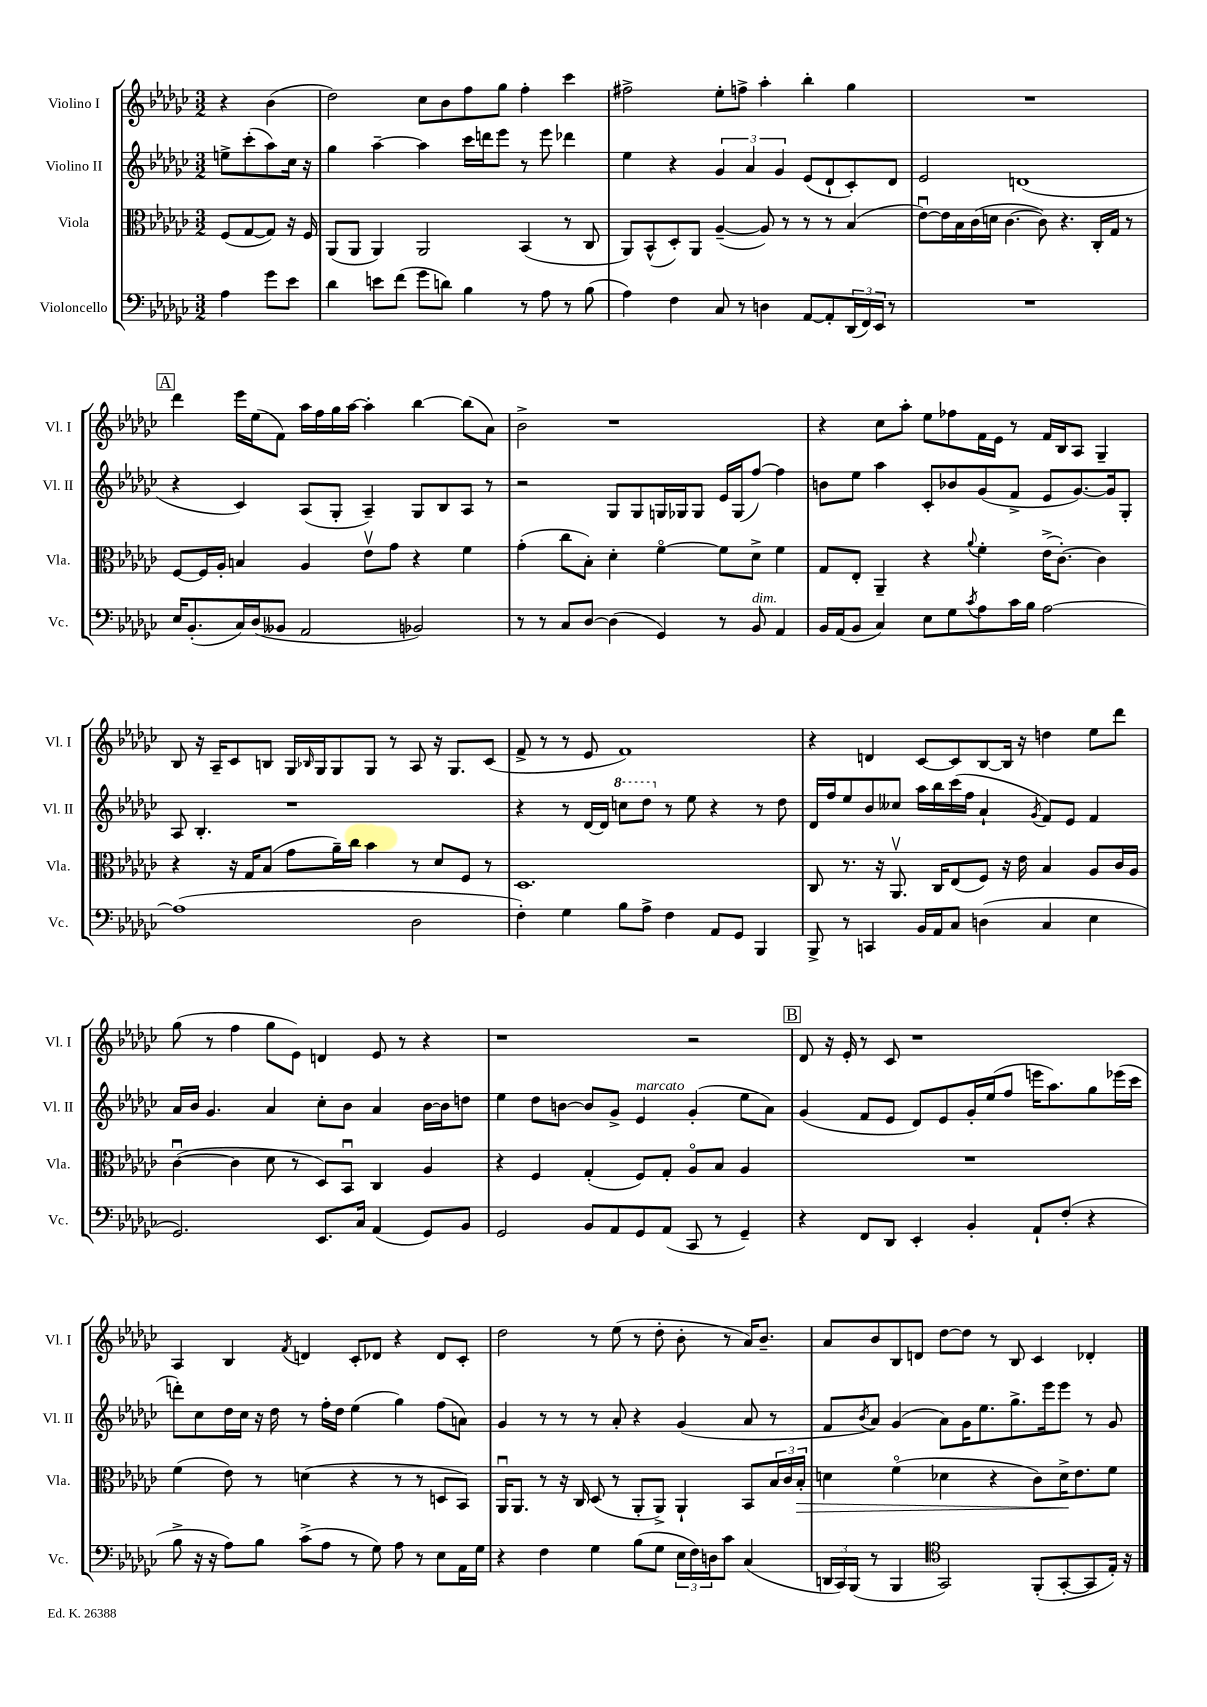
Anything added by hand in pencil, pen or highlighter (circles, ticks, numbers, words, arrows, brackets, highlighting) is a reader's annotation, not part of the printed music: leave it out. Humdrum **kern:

**kern	**kern	**dynam	**kern	**kern
*part4	*part3	*part3	*part2	*part1
*staff4	*staff3	*staff3	*staff2	*staff1
*I"Violoncello	*I"Viola	*	*I"Violino II	*I"Violino I
*I'Vc.	*I'Vla.	*	*I'Vl. II	*I'Vl. I
*clefF4	*clefC3	*	*clefG2	*clefG2
*k[b-e-a-d-g-c-]	*k[b-e-a-d-g-c-]	*	*k[b-e-a-d-g-c-]	*k[b-e-a-d-g-c-]
*M3/2	*M3/2	*	*M3/2	*M3/2
=	=	=	=	=
4A-\	(8F/L	.	8een^\L	4r
.	[8G-/	.	(8ccc-'\	.
8g-\L	8G-/J])	.	8aa-\)	(4b-\
8e-\J	16r	.	16cc-\Jk	.
.	16F/	.	16r	.
=1	=1	=1	=1	=1
4d-\	(8AA-/L	.	4gg-\	2dd-\)
.	8AA-/J	.	.	.
8en\L	4AA-/)	.	[4aa-~\	.
(8f\J	.	.	.	.
8g-\L	2AA-/	.	4aa-\]	8cc-\L
8dn\J)	.	.	.	8b-\
4B-\	.	.	16ccc-\LL	8ff\
.	.	.	16dddn\J	.
.	.	.	8eee-\J	8gg-\J
8r	(4BB-/	.	8r	4ff'\
8A-\	.	.	8eee-\	.
8r	8r	.	4ddd-X\	4ccc-\
(8B-\	8C-/	.	.	.
=2	=2	=2	=2	=2
4A-\)	8AA-/L)	.	4ee-\	2ff#X^\
.	(8BB-^^/	.	.	.
4F\	8D-'/)	.	4r	.
.	8AA-/J	.	.	.
8C-/	([4A-~/	.	6g-/	8ee-'\L
8r	.	.	.	8ffn^\J
.	.	.	6a-/	.
4Dn\	8A-/])	.	.	4aa-'\
.	.	.	6g-/	.
.	8r	.	.	.
[8AA-/L	8r	.	(8e-/L	4bb-'\
8AA-'/]	8r	.	8d-`/	.
(24DD-/L	(4B-/	.	8c-'/)	4gg-\
24FF/)	.	.	.	.
24EE-/JJ	.	.	.	.
8r	.	.	8d-/J	.
=3	=3	=3	=3	=3
1.r	[8e-u\L)	.	2e-/	1.r
.	16e-\L]	.	.	.
.	16B-\	.	.	.
.	(16c-\	.	.	.
.	16dn\JJ	.	.	.
.	[4.c-\	.	.	.
.	.	.	(1dn	.
.	8c-\])	.	.	.
.	4.r	.	.	.
.	16C-'/LL	.	.	.
.	16G-/JJ	.	.	.
.	8r	.	.	.
!!LO:LB:g=z
!!LO:REH:place=s1:t=A
=4	=4	=4	=4	=4
16E-/KL	[8F/L	.	4r	4ddd-\
(8.BB-'/	.	.	.	.
.	16F/L]	.	.	.
.	16A-'/JJ	.	.	.
16C-/L)	4Bn/	.	4c-/)	16eee-\LL
(16D-/J	.	.	.	(16ee-\J
8BB--X/J	.	.	.	8f\J)
2AA-/	4A-/	.	(8A-/L	16aa-\LL
.	.	.	.	16ff\
.	.	.	8G-'/J	16gg-\
.	.	.	.	[16aa-\JJ
.	8e-v\L	.	4A-~/)	4aa-'\]
.	8g-\J	.	.	.
2BB-X/)	4r	.	8G-/L	[4bb-\
.	.	.	8B-/	.
.	4f\	.	8A-/J	(8bb-\L]
.	.	.	8r	8a-\J)
=5	=5	=5	=5	=5
8r	(4g-'\	.	2r	2b-^\
8r	.	.	.	.
8C-/L	8cc-\L	.	.	.
[8D-/J	8B-'\J)	.	.	.
(4D-\]	4d-'\	.	8G-/L	1r
.	.	.	8G-/	.
4GG-/)	[4f\	.	16Gn/L	.
.	.	.	16G-X/J	.
.	.	.	8G-/J	.
8r	8f\L]	.	16e-/LL	.
.	.	.	(16G-/J	.
!LO:TX:a:i:t=dim.	!	!	!	!
8BB-/	8d-^\J	.	[8ff/J)	.
4AA-/	4f\	.	4ff\]	.
=6	=6	=6	=6	=6
16BB-/LL	8G-/L	.	8bn\L	4r
(16AA-/J	.	.	.	.
8BB-/J	8E-'/J	.	8ee-\J	.
4C-/)	4AA-~/	.	4aa-\	8cc-\L
.	.	.	.	8aa-'\J
8E-\L	4r	.	8c-'/L	8ee-\L
8G-\	.	.	8b-X/	8ff-X\
8qc-/	8qqa-/	.	.	.
8A-\	4f'\	.	(8g-/	16f\L
.	.	.	.	16e-\JJ
16c-\L	.	.	8f^/J	8r
16B-\JJ	.	.	.	.
[2A-\	(16e-^\KL	.	8e-/L	16f/LL
.	[8.c-'\J)	.	.	16B-/J
.	.	.	[8.g-/)	8A-/J
.	4c-\]	.	.	4G-~/
.	.	.	16g-/k]	.
.	.	.	8G-'/J	.
!!LO:LB:g=z
=7	=7	=7	=7	=7
(1A-]	4r	.	8A-/	8B-/
.	.	.	4.B-'/	16r
.	.	.	.	16A-~/KL
.	16r	.	.	8c-/
.	16G-/KL	.	.	.
.	(8B-/J	.	.	8Bn/J
.	8g-\L	.	1r	16G-/LL
.	.	.	.	16qqB-X/
.	.	.	.	16G-/J
.	16a-~\L)	.	.	8G-/
.	16cc-\JJ	.	.	.
.	4b-\	.	.	8G-/J
.	.	.	.	8r
2D-\	8r	.	.	8A-/
.	8d-/L	.	.	16r
.	.	.	.	8.G-/L
.	8F/J	.	.	.
.	8r	.	.	(8c-/J
=8	=8	=8	=8	=8
4F'\)	1.D-	.	4r	8f^/
.	.	.	.	8r
4G-\	.	.	8r	8r
.	.	.	[16d-/LL	8e-/
.	.	.	16d-/JJ]	.
*	*	*	*8va	*
8B-\L	.	.	8cccn\L	1f)
8A-^\J	.	.	8ddd-\J	.
*	*	*	*X8va	*
4F\	.	.	8r	.
.	.	.	8ee-\	.
8AA-/L	.	.	4r	.
8GG-/J	.	.	.	.
4BBB-/	.	.	8r	.
.	.	.	8dd-\	.
=9	=9	=9	=9	=9
8BBB-^/	8C-/	.	16d-/LL	4r
.	.	.	16ff/J	.
8r	8.r	.	8ee-/	.
4CCn/	.	.	8b-/	4dn/
.	16r	.	.	.
.	8.AA-v/	.	8cc--X/J	.
16BB-/LL	.	.	16aa-\LL	[8c-/L
16AA-/J	16C-/KL	.	16bb-\	.
8C-/J	(8E-/	.	(16ccc-\	8c-/]
.	.	.	16ff\JJ	.
(4Dn\	8F/J)	.	4a-`/	[8B-/
.	16r	.	.	16B-/Jk]
.	16e-\	.	.	16r
.	.	.	8qg-/	.
4C-/	4B-/	.	8f/L)	4ddn\
.	.	.	8e-/J	.
4E-\	8A-/L	.	4f/	8ee-\L
.	16c-/L	.	.	8ddd-\J
.	16A-/JJ	.	.	.
!!LO:LB:g=z
=10	=10	=10	=10	=10
2.GG-/)	([4c-u\	.	16a-/LL	(8gg-\
.	.	.	16b-/JJ	.
.	.	.	4.g-/	8r
.	4c-\]	.	.	4ff\
.	8d-\	.	4a-/	8gg-\L
.	8r	.	.	8e-\J)
8.EE-/L	8D-/L)	.	8cc-'\L	4dn/
.	8BB-u/J	.	8b-\J	.
16C-/Jk	.	.	.	.
(4AA-/	4C-/	.	4a-/	8e-/
.	.	.	.	8r
8GG-/L)	4A-/	.	[16b-\LL	4r
.	.	.	16b-\J]	.
8BB-/J	.	.	8ddn\J	.
=11	=11	=11	=11	=11
2GG-/	4r	.	4ee-\	1r
.	4F/	.	8dd-\L	.
.	.	.	[8bn\J	.
8BB-/L	(4G-'/	.	8b/L]	.
8AA-/	.	.	8g-^/J	.
!	!	!	!LO:TX:a:i:t=marcato	!
8GG-/	8F/L)	.	4e-/	.
(8AA-/J	8G-'/J	.	.	.
8CC-/	8A-/L	.	(4g-'/	2r
8r	8B-/J	.	.	.
4GG-~/)	4A-/	.	8ee-\L	.
.	.	.	8a-\J)	.
!!LO:REH:place=s1:t=B
=12	=12	=12	=12	=12
4r	1.r	.	(4g-/	8d-/
.	.	.	.	16r
.	.	.	.	16e-'/
8FF/L	.	.	8f/L	8r
8DD-/J	.	.	8e-/J	8c-/
4EE-'/	.	.	8d-/L)	1r
.	.	.	8e-/	.
4BB-'/	.	.	16g-'/L	.
.	.	.	(16ee-/J	.
.	.	.	8ff/J	.
8AA-`/L	.	.	16eeen\KL	.
.	.	.	8.aa-\)	.
(8F'/J	.	.	.	.
4r	.	.	8gg-\	.
.	.	.	(16eee-X\L	.
.	.	.	16ccc-\JJ	.
!!LO:LB:g=z
=13	=13	=13	=13	=13
8B-^\	(4f\	.	8dddn'\L)	4A-/
16r	.	.	8cc-\	.
16r	.	.	.	.
8A-\L)	8e-\)	.	16dd-\L	4B-/
.	.	.	16cc-\JJ	.
8B-\J	8r	.	16r	.
.	.	.	16dd-\	.
.	.	.	.	8qf/
(8c-^\L	(4dn\	.	8r	4dn/
8A-\J	.	.	16ff'\LL	.
.	.	.	16dd-\JJ	.
8r	4r	.	(4ee-\	8c-'/L
8G-\)	.	.	.	8d-X/J
8A-\	8r	.	4gg-\)	4r
8r	8r	.	.	.
8E-\L	8Dn/L	.	(8ff\L	8d-/L
16AA-\L	8BB-/J)	.	8an\J)	8c-'/J
16G-\JJ	.	.	.	.
=14	=14	=14	=14	=14
4r	16AA-u/KL	.	4g-/	2dd-\
.	8.AA-/J	.	.	.
4F\	8r	.	8r	.
.	16r	.	8r	.
.	16C-/	.	.	.
4G-\	(8D-/	.	8r	8r
.	8r	.	8a-'/	(8ee-\
(8B-\L	8AA-'/L	.	4r	8r
8G-\J	8AA-^/J)	.	.	8dd-'\
24E-\LL	4AA-`/	.	(4g-/	8b-'\
24F\)	.	.	.	.
24Dn\J	.	.	.	.
8c-\J	.	.	.	8r
(4C-/	8BB-/L	.	8a-/	16a-/KL)
.	.	.	.	8.b-~/J
.	24B-/L	.	8r	.
.	24c-/	.	.	.
!	!	!LO:HP:b	!	!
.	24B-'/JJ	>	.	.
=15	=15	=15	=15	=15
24DDn/LL	4dn\	.	8f/L	8a-/L
24CC-/)	.	.	.	.
(24BBB-/JJ	.	.	.	.
.	.	.	8qb-/	.
8r	.	.	8a-/J)	8b-/
4BBB-/	(4f\	.	(4g-/	8B-/
.	.	.	.	8dn/J
*clefC4	*	*	*	*
2GG-/)	4d-X\	.	8a-\L)	[8dd-\L
.	.	.	16g-\K	8dd-\J]
.	.	.	8.ee-\	.
.	4r	.	.	8r
.	.	.	8.gg-^\	8B-/
(8FF'/L	8c-\L)	.	.	4c-/
.	.	.	16eee-\k	.
[8GG-'/	16d-^\K	.	8eee-\J	.
.	8.e-\	]	.	.
8GG-/]	.	.	8r	4d-X'/
16E-'/Jk)	8f\J	.	8g-/	.
16r	.	.	.	.
==	==	==	==	==
*-	*-	*-	*-	*-
